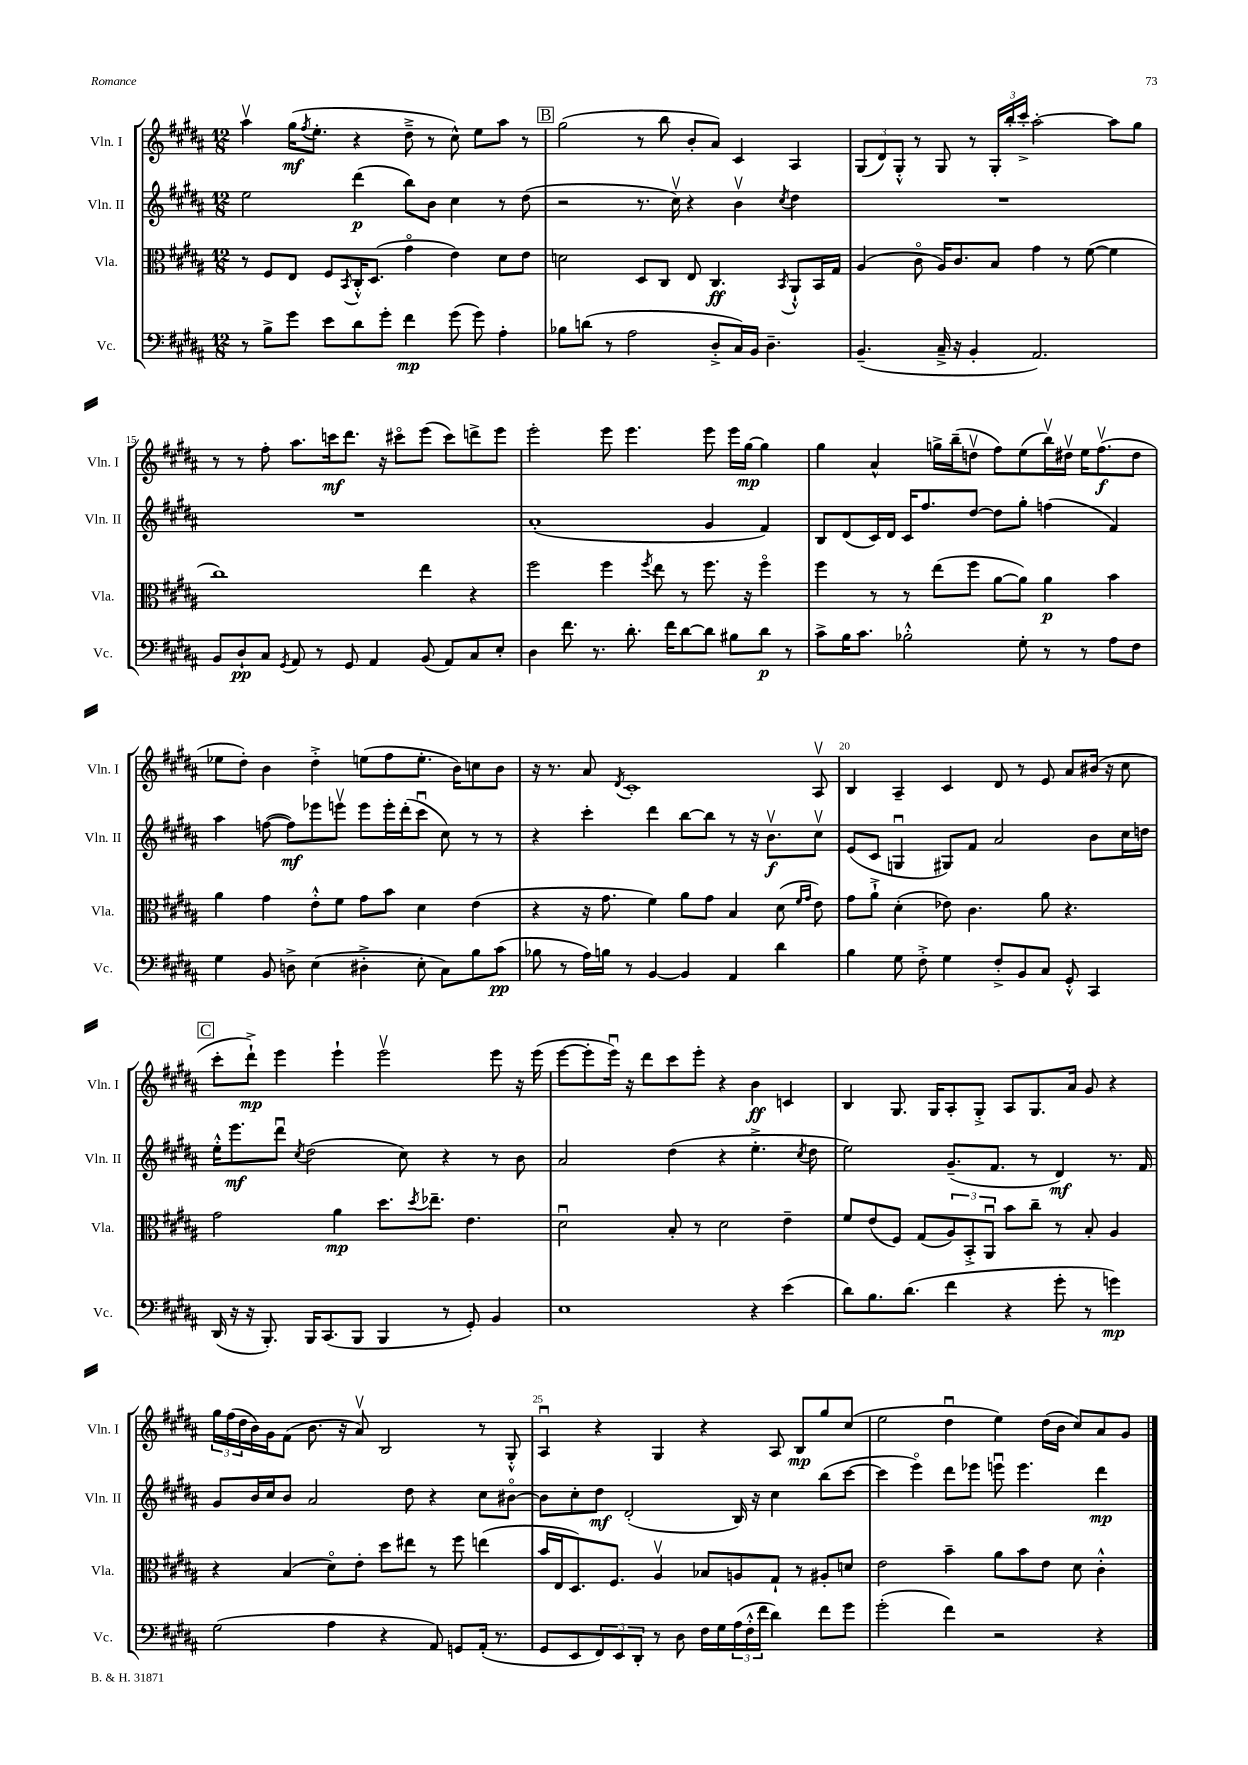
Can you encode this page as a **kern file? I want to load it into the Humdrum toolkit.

**kern	**kern	**kern	**kern
*staff4	*staff3	*staff2	*staff1
*clefF4	*clefC3	*clefG2	*clefG2
*k[f#c#g#d#a#]	*k[f#c#g#d#a#]	*k[f#c#g#d#a#]	*k[f#c#g#d#a#]
*M12/8	*M12/8	*M12/8	*M12/8
8r	8r	2ee	4aa#v
8B^	8F#	.	.
8g#	8E	.	(16gg#
.	.	.	8qff#
.	.	.	8.ee'
8e	8F#	.	.
.	8qBB	.	.
8d#	16C#'^^	(4ddd#	4r
.	(8.D#	.	.
8g#'	.	.	.
4f#	4g#o	8bb)	8dd#~^
.	.	8b	8r
(8g#	4e)	4cc#	8cc#^^)
8g#)	.	.	8ee
4A#'	8d#	8r	8aa#
.	8e	(8dd#	8r
=	=	=	=
8B-	2d	2r	(2gg#
(8d	.	.	.
8r	.	.	.
2A#	.	.	.
.	8D#	8.r	8r
.	8C#	.	8bb
.	.	16cc#v)	.
.	8E	4r	8b'
8D#'^	4.C#	.	8a#)
16C#)	.	4bv	4c#
16BB	.	.	.
4.D#~	.	.	.
.	8qBB	8qcc#	.
.	8AA#`^^	4dd#	4A#
.	16BB	.	.
.	16G#	.	.
=	=	=	=
(4.BB~	(4A#	1.r	(12G#
.	.	.	12d#)
.	.	.	12G#'^^
.	8c#o	.	8r
16C#~^	16A#)	.	8G#
16r	8.c#	.	.
4BB'	.	.	8r
.	8B	.	24G#'
.	.	.	24bb'
.	.	.	24ccc#'^
2.AA#)	4g#	.	[2aa#'
.	8r	.	.
.	([8f#	.	.
.	4f#]	.	8aa#]
.	.	.	8gg#
=	=	=	=
8BB	1cc#)	1.r	8r
8D#`	.	.	8r
8C#	.	.	8ff#'
8qGG#	.	.	.
8AA#	.	.	8.aa#
8r	.	.	.
.	.	.	16ccc
8GG#	.	.	8.ddd#
4AA#	.	.	.
.	.	.	16r
.	.	.	8ccc#o
(8BB	4ee	.	(8eee
8AA#)	.	.	8ccc#)
8C#	4r	.	8ddd^
8E'	.	.	8eee
=	=	=	=
4D#	2ff#	(1a#'	2eee'
8.f#	.	.	.
8.r	.	.	.
.	4ff#	.	8eee
8.d#'	.	.	4.eee
.	8qff#	.	.
.	8ee	.	.
16f#	.	.	.
[8d#	8r	.	.
8d#]	8.ff#	4g#	8eee
8B#	.	.	16eee
.	16r	.	[16gg#
8d#	4ff#o	4f#)	4gg#]
8r	.	.	.
=	=	=	=
8c#^	4ff#	8B	4gg#
16B	.	(8d#	.
8.c#	.	.	.
.	8r	16c#)	4a#^^
.	.	16d#	.
2B-'^^	8r	16c#	.
.	.	8.ff#	.
.	(8ee	.	16gg^
.	.	.	(16bb~
.	8ff#	[8dd#	8ddv
.	[8a#	8dd#]	8ff#)
8G#'	8a#])	8gg#'	(8ee
8r	4a#	(4ff	16bbv)
.	.	.	16dd#v
8r	.	.	16ee
.	.	.	(8.ff#v
8A#	4b	4f#)	.
8F#	.	.	8dd#
=	=	=	=
4G#	4a#	4aa#	8ee-
.	.	.	8dd#')
8BB	4g#	([8ff	4b
8D^	.	8ff])	.
(4E	8e'^^	8eee-	4dd#'^
.	8f#	8eeev	.
4D#'^	8g#	8eee	(8ee
.	8b	16eee'	8ff#
.	.	(16ddd#'	.
8E'	4d#	8ccc#u	8.ee'
8C#)	.	8cc#)	.
.	.	.	16b)
8B	(4e	8r	8cc
(8c#	.	8r	8b
=	=	=	=
8B-	4r	4r	16r
.	.	.	8.r
8r	.	.	.
16A#)	16r	4ccc#'	8a#
16B	8.g#	.	.
.	.	.	8qd#
8r	.	.	1c#'
[4BB	4f#)	4ddd#	.
4BB]	8a#	[8bb	.
.	8g#	8bb]	.
4AA#	4B	8r	.
.	.	16r	.
.	.	8.bv	.
4d#	(8d#	.	.
.	16qqf#	.	.
.	16qqg#	.	.
.	8e)	8cc#v	8A#v
=	=	=	=
4B	8g#	(8e	4B
.	8a#`^	8c#	.
8G#	(4d#'	4Gu	4A#~
8F#'^	.	.	.
4G#	8e-)	8G#)	4c#
.	4.c#	8f#	.
8F#'^	.	2a#	8d#
8BB	.	.	8r
8C#	8a#	.	8e
8GG#'^^	4.r	.	8a#
4CC#	.	8b	(16b#
.	.	.	16r
.	.	16cc#	8cc#
.	.	16dd	.
=	=	=	=
(16DD#	2g#	16ee'^^	8ccc#'
16r	.	8.eee	.
16r	.	.	8ddd#`^)
8.BBB')	.	.	.
.	.	8ddd#u	4eee
.	.	8qcc#	.
16BBB	.	(2dd#	.
(8.CC#	.	.	.
.	4a#	.	4eee`
8BBB	.	.	.
4BBB	8.dd#	.	2eeev
.	.	8cc#)	.
.	8qdd#	.	.
.	8.ee-~	.	.
8r	.	4r	.
8GG#')	4.e	.	.
4BB	.	8r	8eee
.	.	8b	16r
.	.	.	(16eee
=	=	=	=
1E	2d#u	2a#	[8eee
.	.	.	8eee']
.	.	.	16eeeu)
.	.	.	16r
.	.	.	8ddd#
.	8B'	(4dd#	8ccc#
.	8r	.	8eee'
.	2d#	4r	4r
4r	.	4.ee'^	4b
(4e	4e~	.	4c
.	.	8qcc#	.
.	.	8dd#	.
=	=	=	=
8d#)	8f#	2ee)	4B
8.B	(8e	.	.
.	8F#)	.	8.G#
(8.d#	.	.	.
.	(8G#	.	.
.	.	.	16G#
4f#	12A#)	(8.g#~	8A#'
.	12BB'^	.	.
.	.	.	8G#'^
.	12AA#u	.	.
.	.	8.f#	.
4r	8b	.	8A#
.	8cc#~	8r	8.G#
8g#'	8r	4d#)	.
.	.	.	16a#
8r	8B'	.	8g#
4g)	4A#	8.r	4r
.	.	16f#	.
=	=	=	=
(2G#	4r	8g#	24gg#
.	.	.	(24ff#
.	.	.	24dd#
.	.	16b	16b)
.	.	16cc#	16g#
.	(4B	8b	(8f#
.	.	2a#	8.b
4A#	8d#o)	.	.
.	.	.	16r
.	8e'	.	8a#v)
4r	8dd#	.	2B
.	8ee#	8dd#	.
8AA#)	8r	4r	.
8GG	8ff#	.	.
(16AA#'	(4ee	8cc#	8r
8.r	.	.	.
.	.	[8b#o	8G#'^^
=	=	=	=
8GG#	16b	8b#]	4A#u
.	16E	.	.
8EE	8.D#)	8cc#'	.
12FF#)	.	8dd#	4r
.	8.F#	.	.
12EE	.	.	.
.	.	(2d#'	.
12DD#'	.	.	.
8r	4A#v	.	4G#
8D#	.	.	.
16F#	8B-	.	4r
16G#	.	.	.
(24A#	8A	16B)	.
24F#'^^	.	.	.
.	.	16r	.
24f#	.	.	.
4d#)	8G#`	4cc#	8A#
.	8r	.	8B
8f#	8A#'	(8bb	8gg#
8g#	8d	[8ccc#	(8cc#
=	=	=	=
(2g#'	2e	4ccc#]	2ee
.	.	4eeeo)	.
4f#)	4b~	8ddd#	4dd#u
.	.	8eee-	.
2r	8a#	8eeeu	4ee)
.	8b	4.eee	.
.	8e	.	(16dd#
.	.	.	16b
.	8d#	.	8cc#)
4r	4c#'^^	4ddd#	8a#
.	.	.	8g#
==	==	==	==
*-	*-	*-	*-
